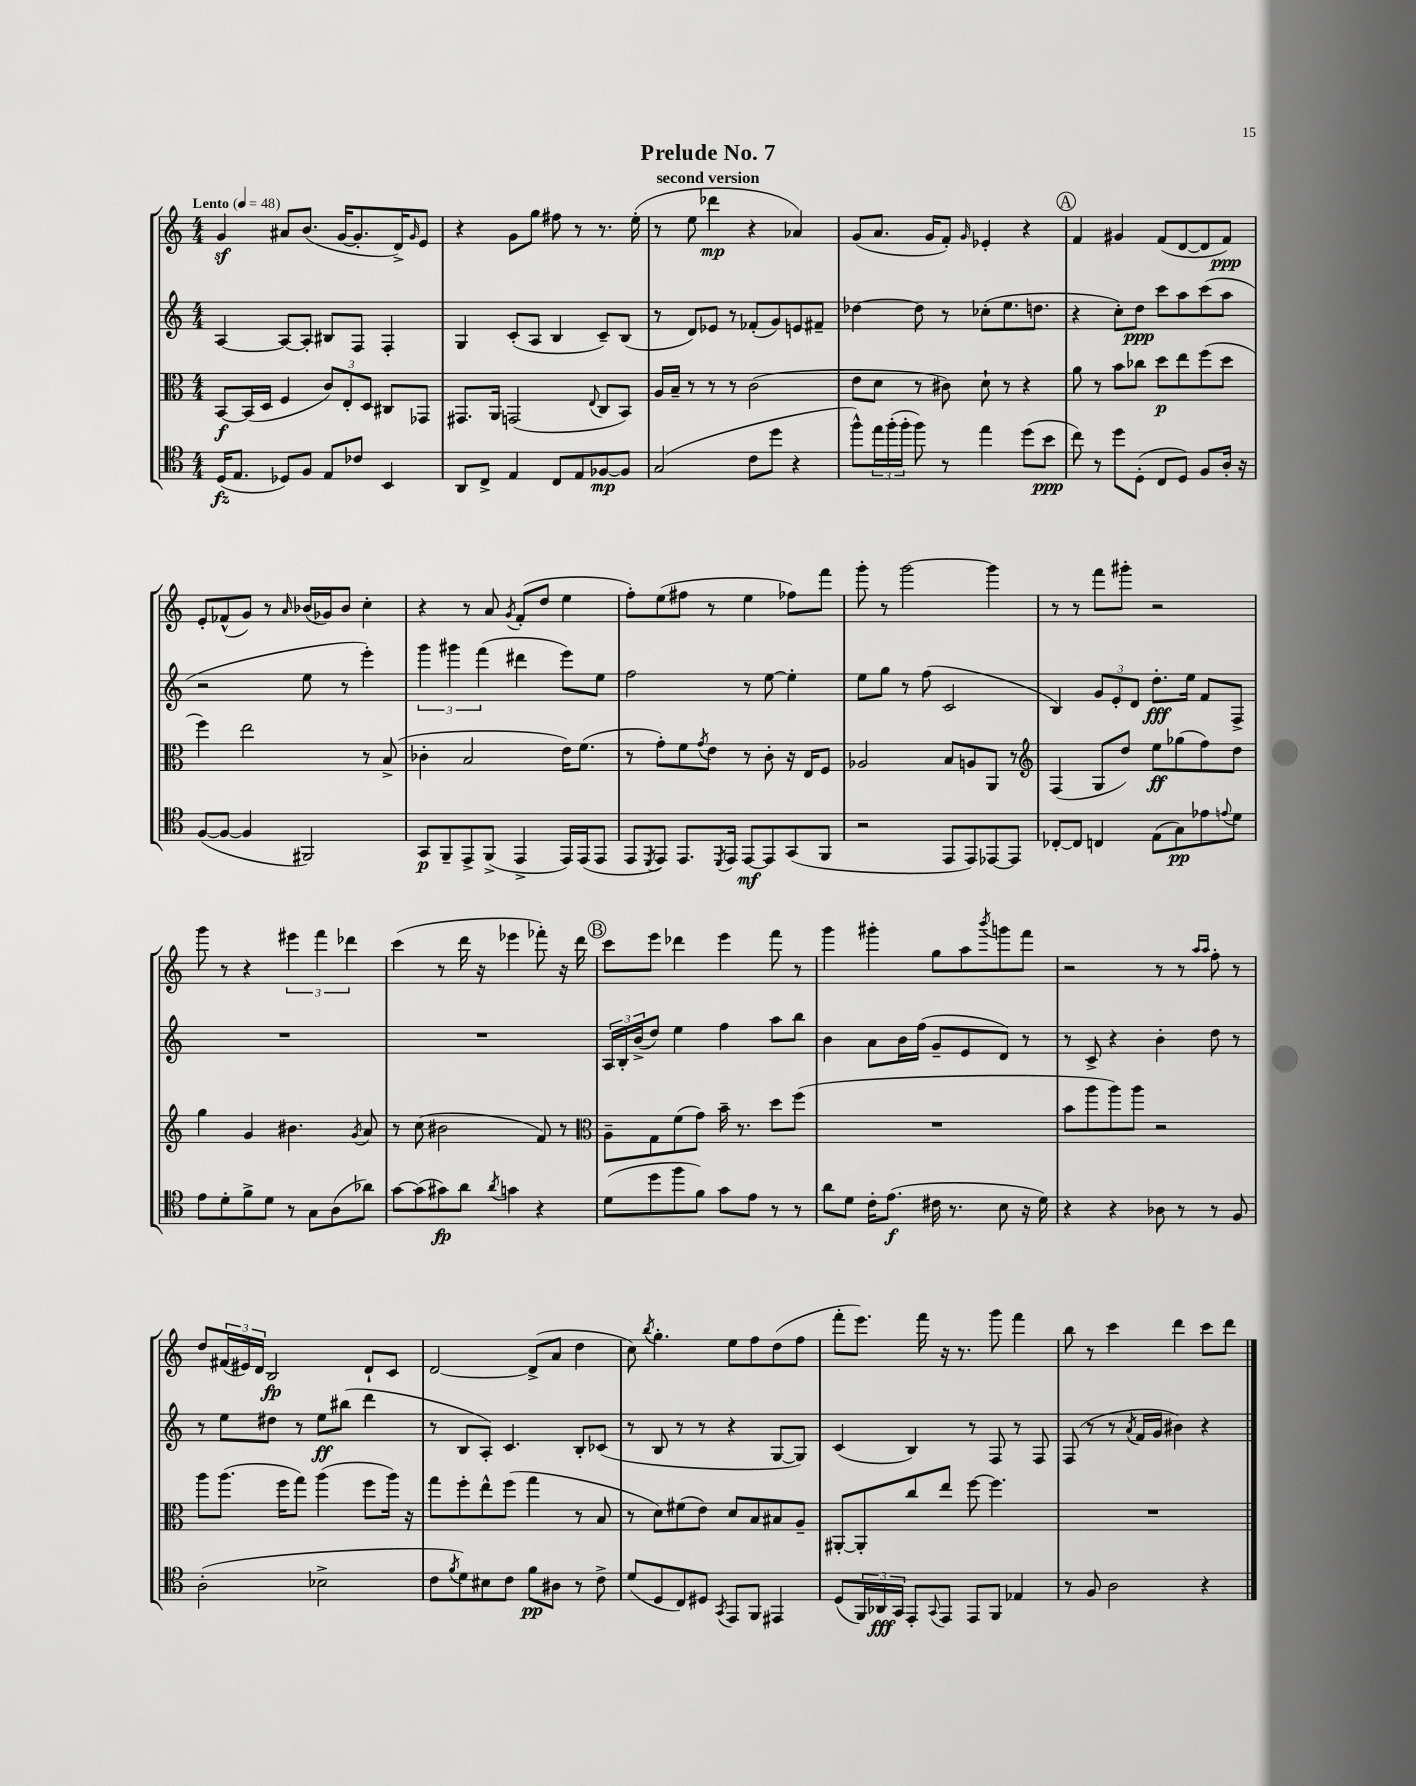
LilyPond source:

\header { title = "Prelude No. 7" subtitle = "second version" }
<<
\new StaffGroup <<
\new Staff = "s0" {
    \clef treble \key c \major \numericTimeSignature \time 4/4 \tempo "Lento" 4 = 48
    g'4\sf ais'8 b'8.( g'16~ g'8.-. d'16->) \grace { g'16 } e'8 |
    r4 g'8 g''8 fis''8 r8 r8. e''16-.( |
    r8 e''8 des'''4\mp r4 aes'4) |
    g'8( a'8. g'16 f'8-.) \grace { g'16 } ees'4-. r4 |
    \mark \markup { \circle "A" } f'4 gis'4 f'8( d'8~ d'8 f'8\ppp) |
    e'8-. fes'8-^( g'8) r8 \grace { a'16 } bes'16( ges'16) bes'8 c''4-. |
    r4 r8 a'8 \acciaccatura { g'8 } f'8-.( d''8 e''4 |
    f''8-.) e''8( fis''8 r8 e''4 fes''8) f'''8 |
    g'''8-. r8 g'''2~ g'''4 |
    r8 r8 f'''8 gis'''8-. r2 |
    g'''8 r8 r4 \tuplet 3/2 { eis'''4 f'''4 des'''4 } |
    c'''4( r8 d'''16 r16 ees'''4 fes'''8-.) r16 d'''16 |
    \mark \markup { \circle "B" } c'''8 e'''8 des'''4 e'''4 f'''8 r8 |
    g'''4 gis'''4-. g''8 a''8 \acciaccatura { b'''8 } g'''8 f'''8 |
    r2 r8 r8 \grace { a''16 a''16 } f''8-. r8 |
    d''8 \tuplet 3/2 { fis'16( eis'16) d'16 } b2\fp d'8-! c'8 |
    d'2~ d'8->( a'8 d''4 |
    c''8) \acciaccatura { b''8 } g''4.-. e''8 f''8 d''8( f''8 |
    f'''8-. e'''8.) f'''16 r16 r8. g'''8 f'''4 |
    b''8 r8 c'''4 d'''4 c'''8 d'''8 \bar "|." |
}
\new Staff = "s1" {
    \clef treble \key c \major \numericTimeSignature \time 4/4
    a4~ a8~ a8-. bis8 f8 f4-. |
    g4 c'8-.( a8 b4 c'8--) b8( |
    r8 d'8) ees'8 r8 fes'8-.( g'8) e'8 fis'8-- |
    des''4~ des''8 r8 ces''8-.( e''8. d''8. |
    \mark \markup { \circle "A" } r4 c''8-.) d''8\ppp c'''8 a''8 c'''8( a''8 |
    r2 e''8 r8 e'''4-.) |
    \tuplet 3/2 { g'''4 gis'''4 f'''4( } dis'''4 e'''8) e''8 |
    f''2 r8 e''8~ e''4-. |
    e''8 g''8 r8 f''8( c'2 |
    b4) \tuplet 3/2 { g'8 e'8-. d'8 } d''8.-.\fff e''16 f'8 f8-> |
    R1 |
    R1 |
    \mark \markup { \circle "B" } \tuplet 3/2 { a16 b16-. b'16->( } d''8) e''4 f''4 a''8 b''8 |
    b'4 a'8 b'16 f''16( g'8-- e'8 d'8) r8 |
    r8 c'8-> r4 b'4-. d''8 r8 |
    r8 e''8 dis''8 r8 e''8\ff bis''8( d'''4 |
    r8 b8 a8-.) c'4. b8-. ces'8( |
    r8 b8 r8 r8 r4 g8~ g8) |
    c'4( b4) r8 f8 r8 f8 |
    f8( r8 r8 \acciaccatura { a'8 } f'16 g'16 bis'4) r4 \bar "|." |
}
\new Staff = "s2" {
    \clef alto \key c \major \numericTimeSignature \time 4/4
    b,8~\f b,16( d16 f4 \tuplet 3/2 { c'8) e8-. d8 } cis8 ges,8 |
    gis,8. a,16 g,2( \appoggiatura { e8 } c8 b,8) |
    a16 b16-- r8 r8 r8 c'2( |
    e'8 d'8 r8 cis'8) d'8-! r8 r4 |
    \mark \markup { \circle "A" } a'8 r8 b'8 ces''8 d''8\p e''8 f''8( d''8 |
    f''4) e''2 r8 b8->( |
    ces'4-. b2 e'16) f'8.( |
    r8 g'8-.) f'8 \acciaccatura { g'8 } e'8 r8 c'8-. r16 e16 f8 |
    aes2 b8 a8 a,8 r8 |
    \clef treble f4( g8 d''8) e''8\ff ges''8( f''8) d''8 |
    g''4 g'4 bis'4. \acciaccatura { g'8 } a'8 |
    r8 c''8( bis'2 f'8) r8 |
    \mark \markup { \circle "B" } \clef alto a8-- g8 f'8( g'8) b'16-- r8. d''8 f''8( |
    R1 |
    b'8 a''8 a''8) a''8 r2 |
    a''8 a''8.( f''16 g''8) a''4( f''8 a''16) r16 |
    g''8 f''8-. e''8-^ f''8( g''4 r8 b8 |
    r8 d'8) fis'8( e'8) d'8 b8 bis8 a8-- |
    ais,8~-. ais,8-. c''8 e''8 f''8~ f''4. |
    R1 \bar "|." |
}
\new Staff = "s3" {
    \clef tenor \key c \major \numericTimeSignature \time 4/4
    d16\fz( e8. des8) f8 e8 ces'8 b,4 |
    a,8 c8-> e4 c8 e8 fes8~\mp fes8 |
    g2( c'8 d''8 r4 |
    f''8-^) \tuplet 3/2 { e''16 f''16-.( f''16-. } f''8) r8 e''4 d''8( b'8\ppp |
    \mark \markup { \circle "A" } c''8) r8 d''8 d8-.( c8 d8) f8 a16-. r16 |
    f8~( f8~ f4 fis,2) |
    g,8\p f,8-- e,8-> f,8->( e,4-> e,16) e,16( e,8 |
    e,8 \acciaccatura { d,8 } e,8) e,8. \acciaccatura { d,8 } e,16 e,8~\mf e,8 g,8( f,8 |
    r2 e,8 e,8) ees,8~ ees,8 |
    ces8~-. ces8 c4 e8( g8\pp) ees'8 \appoggiatura { e'8 } d'8 |
    e'8 d'8-. f'8-> d'8 r8 g8 a8( aes'8) |
    g'8~ g'8( gis'8\fp) a'8 \acciaccatura { a'8 } g'4 r4 |
    \mark \markup { \circle "B" } d'8( d''8 f''8 f'8) g'8 e'8 r8 r8 |
    a'8 d'8 c'16-. e'8.\f( cis'16 r8. b8 r16 d'16) |
    r4 r4 aes8 r8 r8 f8 |
    a2-.( bes2-> |
    c'8 \acciaccatura { f'8 } d'8) bis8 c'8 f'8\pp ais8 r8 c'8-> |
    d'8( d8 c8) dis8 \acciaccatura { g,8 } e,8 f,8 eis,4 |
    d8( \tuplet 3/2 { f,16) aes,16\fff g,16 } e,8-. \appoggiatura { g,8 } e,8 e,8 f,8 ees4 |
    r8 f8 a2 r4 \bar "|." |
}
>>
>>
\layout { \context { \Score \remove "Bar_number_engraver" } }
